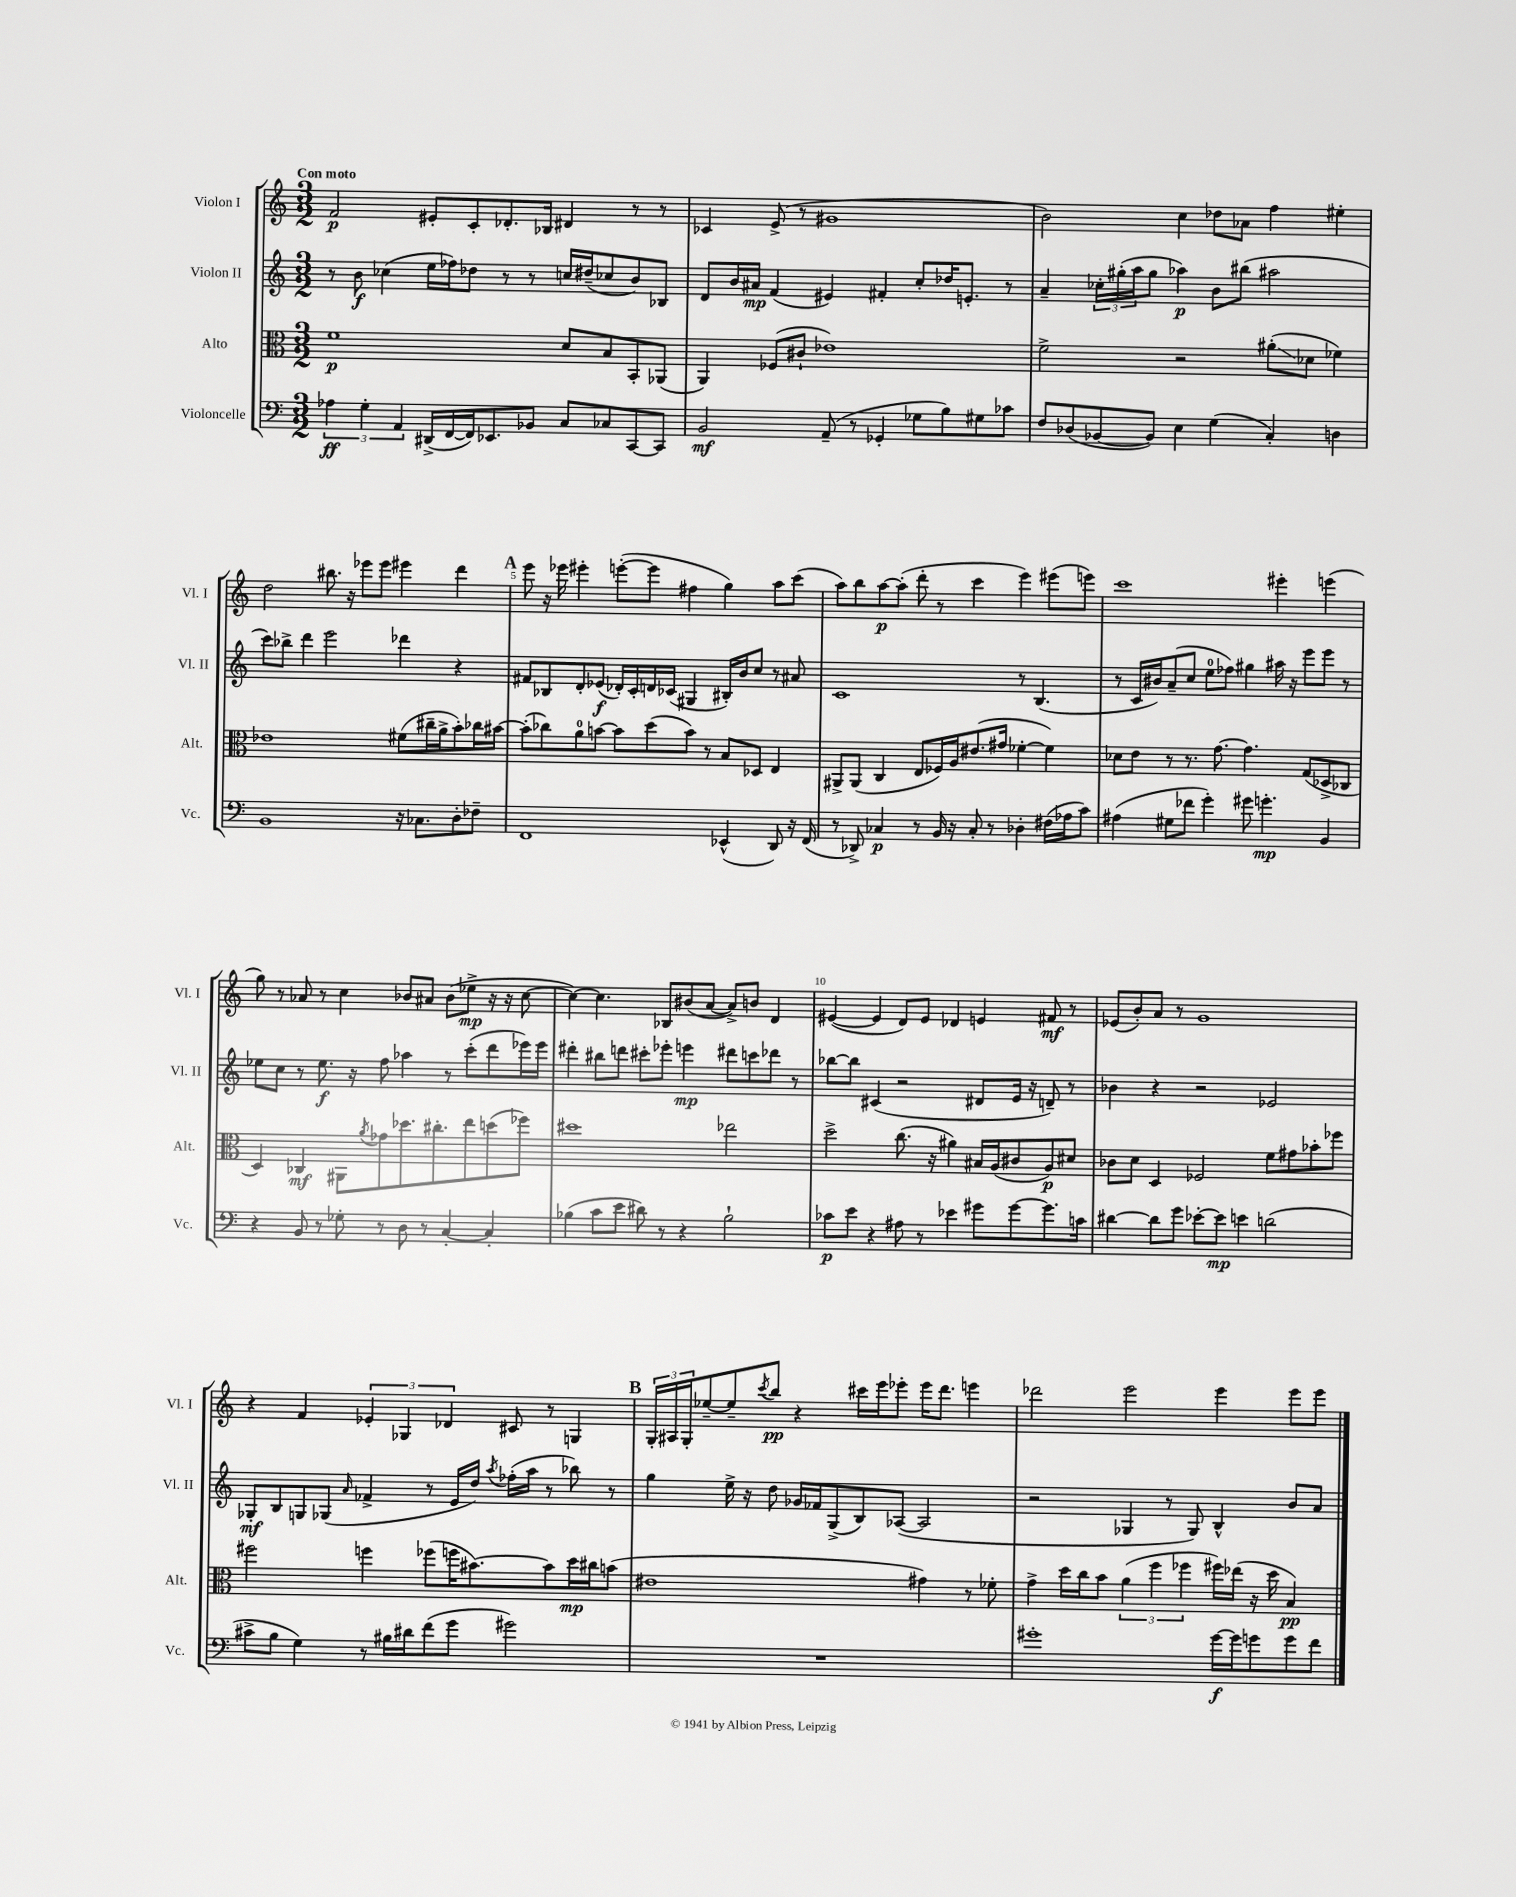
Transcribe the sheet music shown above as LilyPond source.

<<
\new StaffGroup <<
\new Staff = "s0" \with { instrumentName = "Violon I" shortInstrumentName = "Vl. I" } {
    \clef treble \key c \major \numericTimeSignature \time 3/2 \tempo "Con moto"
    f'2\p eis'8-. c'8-. des'8.-. bes16 dis'4 r8 r8 |
    ces'4 e'8->( r8 gis'1 |
    b'2) c''4 des''8 aes'8 f''4 eis''4-. |
    d''2 bis''8. r16 ees'''8 ees'''8 eis'''4 d'''4 |
    \mark \markup { \bold "A" } e'''8 r16 ees'''16 eis'''4-. e'''8~-.( e'''8 fis''4 g''4) a''8 c'''8( |
    a''8) b''8 a''8~\p a''8-.( d'''8-. r8 c'''4 e'''4) eis'''8( e'''8) |
    c'''1 eis'''4-. e'''4( |
    g''8) r8 aes'8 r8 c''4 bes'8 ais'8 bes'8( ees''8->\mp r16 r16 c''8~ |
    c''4~) c''4. bes8 bis'8( a'8~ a'8->) b'8 d'4 |
    eis'4~( eis'4 d'8) eis'8 des'4 e'4 fis'8\mf r8 |
    ees'8( b'8-.) a'8 r8 g'1 |
    r4 f'4 \tuplet 3/2 { ees'4-. ges4 des'4 } cis'8 r8 g4 |
    \mark \markup { \bold "B" } \tuplet 3/2 { g16-. ais16 g16-. } ees''8~-- ees''8-- \acciaccatura { c'''8 } b''8\pp r4 cis'''16 e'''16 ees'''8-. ees'''16 d'''8. e'''4 |
    des'''2 e'''2 e'''4 e'''8 e'''8 \bar "|." |
}
\new Staff = "s1" \with { instrumentName = "Violon II" shortInstrumentName = "Vl. II" } {
    \clef treble \key c \major \numericTimeSignature \time 3/2
    r8 b'8\f ces''4( e''16 fes''16) des''8 r8 r8 c''16 dis''16--( ces''8 b'8) bes8 |
    d'8 b'16 ais'16\mp f'4( eis'4) fis'4-. c''8-. des''16 e'8.-. r8 |
    a'4-- \tuplet 3/2 { ces''16-. gis''16-.( a''16 } gis''8 aes''4\p) b'8 bis''8( ais''2 |
    c'''8) bes''8-> d'''4 e'''2 des'''4 r4 |
    \mark \markup { \bold "A" } fis'8 bes8 d'8-. ees'8\f( des'16-.) c'16-. d'16 ces'16( gis4 bis16-.) b'16 c''8 r8 ais'8 |
    c'1 r8 b4.( |
    r8 c'16 bis'16) a'8--( c''8 e''8-0 fes''8) gis''4 ais''16 r16 e'''8 e'''8 r8 |
    ees''8 c''8 r8 ees''8.\f r16 f''8 aes''4 r8 c'''8-.( d'''8 ees'''16) ees'''16 |
    dis'''4-. bis''8 d'''8 cis'''8-. ees'''8-. e'''4\mp dis'''8 c'''8 des'''8 r8 |
    bes''8~ bes''8 cis'4( r2 dis'8 e'16 r16 d'8--) r8 |
    bes'4 r4 r2 ees'2 |
    ges8-.\mf b8 g8 ges8( \grace { a'16 } fes'4-> r8 e'16 d''16) \acciaccatura { a''8 } fes''16-.( a''16 r8 bes''8) r8 |
    \mark \markup { \bold "B" } g''4 e''16-> r16 d''8 ges'16 fes'16 g8->( b8) aes8~( aes2 |
    r2 ges4 r8 ges8) b4-^ b'8 a'8 \bar "|." |
}
\new Staff = "s2" \with { instrumentName = "Alto" shortInstrumentName = "Alt." } {
    \clef alto \key c \major \numericTimeSignature \time 3/2
    f'1\p d'8 b8 b,8-. aes,8( |
    a,4) fes8( cis'8-! ees'1) |
    f'2-> r2 ais'8-.\glissando( des'8 fes'4) |
    ees'1 fis'8( cis''16-- a'16-> b'8-.) ces''16 bis'16~ |
    \mark \markup { \bold "A" } bis'8-.( ces''8) a'8-0 b'8~ b'8 d''8( b'8) r8 b8 des8 e4 |
    ais,8-> ais,8( c4 e8 fes16) a16 eis'8.( gis'16 fes'4~-. fes'4) |
    des'8 e'8 r8 r8. g'8.~ g'4. g8( des8-> ces8 |
    d4) ces4\mf ais,8 \acciaccatura { a'8 } ges'8 des''8. cis''8.-. e''8 d''8( fes''8) |
    dis''1 ees''2 |
    d''2-> c''8.( r16 ais'4) bis16 a16( cis'8 a8\p) dis'8 |
    ces'8 d'8 d4 fes2 f'8 gis'8 bes'8-. fes''8 |
    fis''2 f''4 fes''8( f''16 bis'8.~) bis'8 d''16\mp cis''16 b'8( |
    \mark \markup { \bold "B" } eis'1 gis'4) r8 fes'8-. |
    g'4-> d''16 c''16 b'8 \tuplet 3/2 { a'4( f''4 fes''4 } fis''16) ees''16( r16 d''16 b4\pp) \bar "|." |
}
\new Staff = "s3" \with { instrumentName = "Violoncelle" shortInstrumentName = "Vc." } {
    \clef bass \key c \major \numericTimeSignature \time 3/2
    \tuplet 3/2 { aes4\ff g4-. a,4 } dis,16->( f,16~ f,16) ees,8. bes,8 c8 ces8 c,8~ c,8 |
    b,2\mf a,8--( r8 ges,4-. ges8 b8) gis8 ces'8 |
    f8 des8( bes,8~ bes,8) e4 g4( c4-.) d4 |
    b,1 r16 ces8. d8-. fes8-- |
    \mark \markup { \bold "A" } f,1 ees,4-^( d,8) r16 f,16( |
    r8 des,8->) ces4\p r8 b,16 r16 ces8-. r8 des4-. fis16( aes16 c'8) |
    ais4( gis8 fes'8 g'4-.) gis'8 g'4.-.\mp b,4 |
    r4 b,8 r8 ges8-. r8 d8 r8 c4~-. c4-. |
    bes4( c'8 e'8 dis'8) r8 r4 bes2-! |
    ces'8\p e'8 r4 ais8 r8 ees'4 gis'8 gis'8~ gis'8. c'16 |
    dis'4~ dis'8 g'8 ees'8~-. ees'8\mp e'4 d'2( |
    cis'8-> b8 g4) r8 bis16 dis'16 f'8( g'8 gis'2) |
    \mark \markup { \bold "B" } R1. |
    gis'1-. gis'16~\f gis'16 g'8 g'8 f'8 \bar "|." |
}
>>
>>
\layout { \context { \Score \override BarNumber.break-visibility = ##(#f #t #t) barNumberVisibility = #(every-nth-bar-number-visible 5) } }
